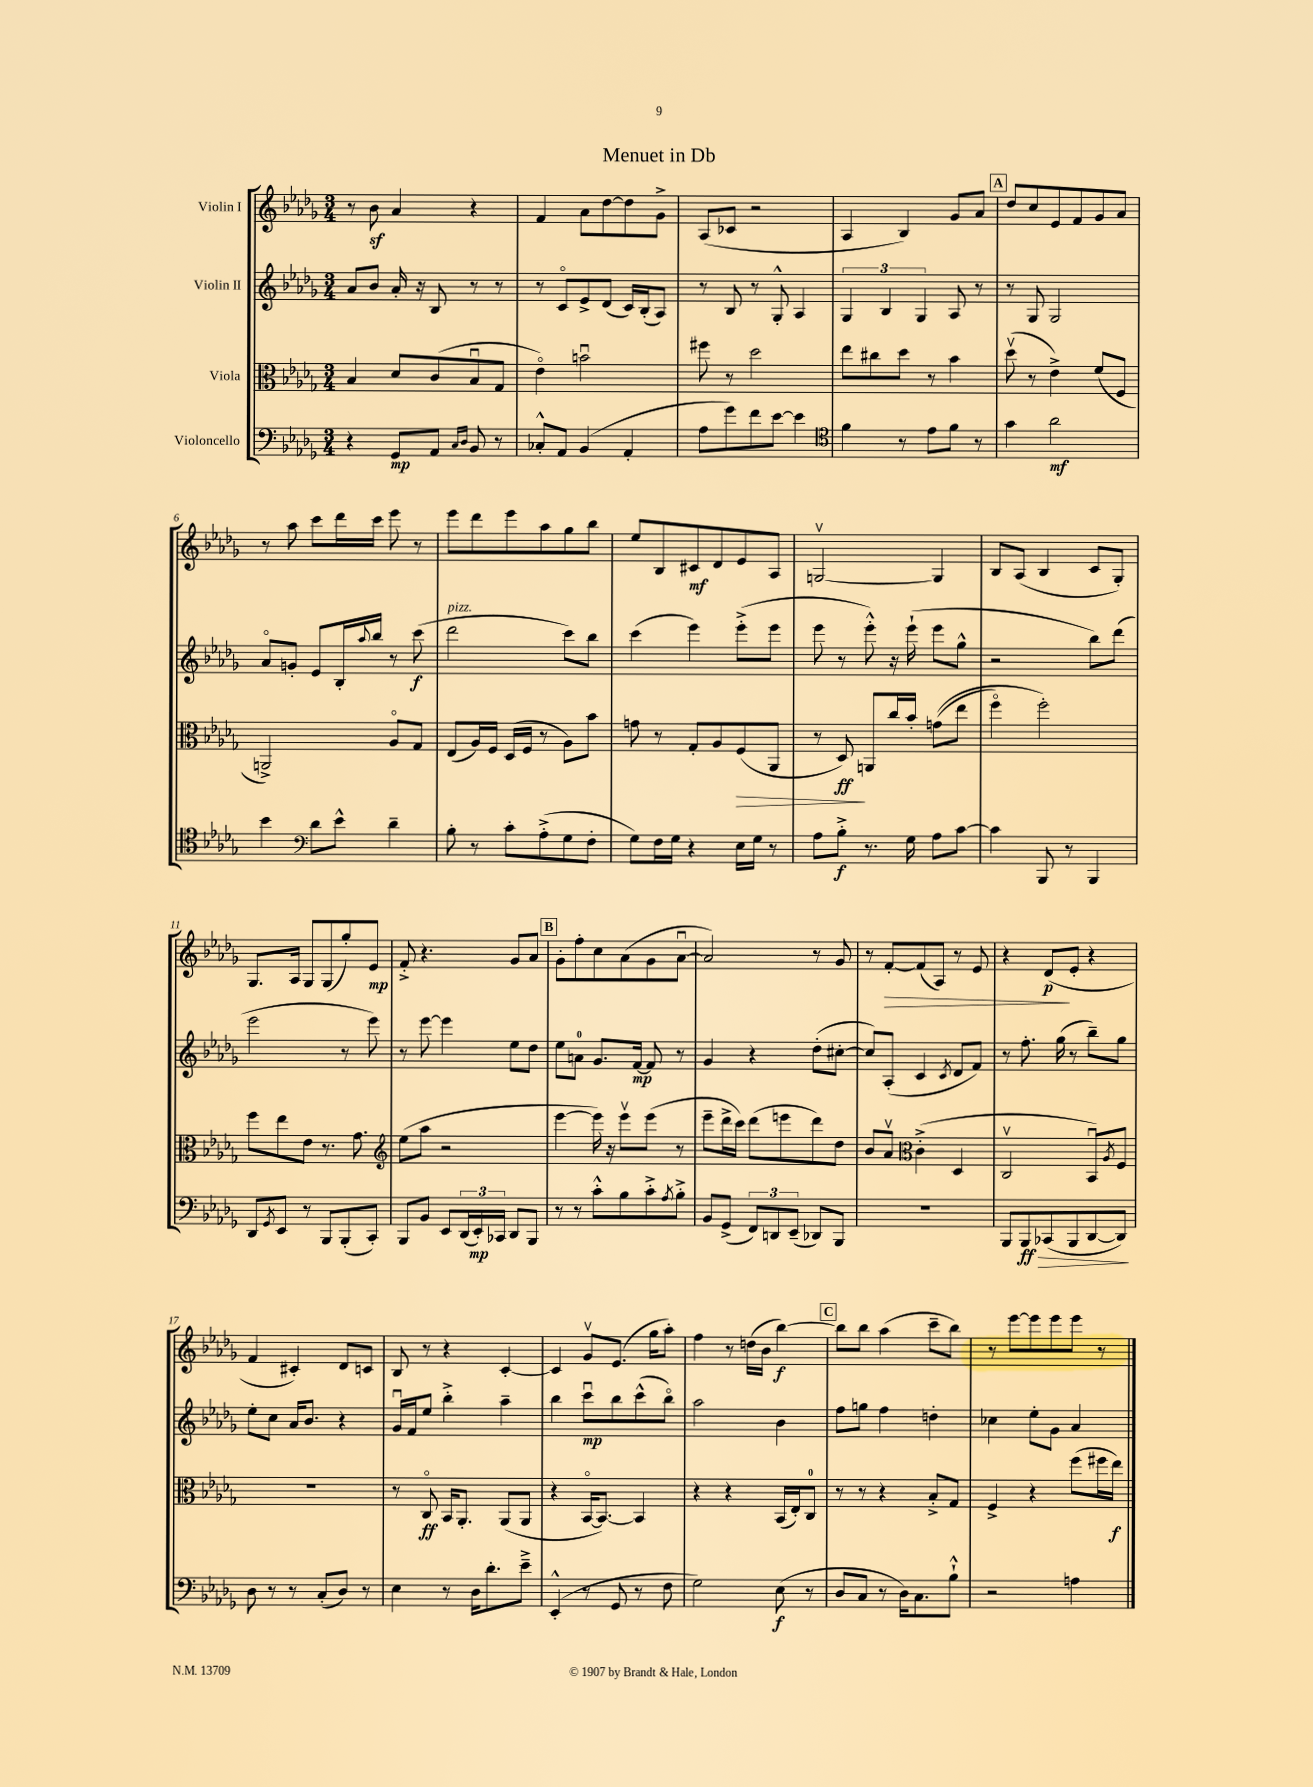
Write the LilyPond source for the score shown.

\header { title = "Menuet in Db" }
<<
\new StaffGroup <<
\new Staff = "s0" \with { instrumentName = "Violin I" } {
    \clef treble \key des \major \numericTimeSignature \time 3/4
    r8 bes'8\sf aes'4 r4 |
    f'4 aes'8 des''8~ des''8 ges'8-> |
    aes8( ces'8 r2 |
    aes4 bes4) ges'8 aes'8 |
    \mark \markup { \box "A" } des''8 c''8 ees'8 f'8 ges'8 aes'8 |
    r8 aes''8 c'''8 des'''16 c'''16 ees'''8 r8 |
    ees'''8 des'''8 ees'''8 aes''8 ges''8 bes''8 |
    ees''8 bes8 cis'8\mf des'8 ees'8 aes8 |
    g2~\upbow g4 |
    bes8 aes8( bes4 c'8 ges8-.) |
    ges8. aes16 ges8 ges8( ges''8-.) ees'8\mp |
    f'8-.-> r4. ges'8 aes'8 |
    \mark \markup { \box "B" } ges'8-. f''8-. c''8 aes'8( ges'8 aes'8~\downbow |
    aes'2) r8 ges'8 |
    r8 f'8~-.\> f'8( aes8) r8 ees'8 |
    r4 des'8\p\!( ees'8-. r4 |
    f'4 cis'4-.) des'8 c'8 |
    bes8 r8 r4 c'4~-. |
    c'4 ges'8\upbow ees'8.( ges''16 aes''8-.) |
    f''4 r8 d''16( bes'16 bes''4~\f) |
    \mark \markup { \box "C" } bes''8 bes''8 aes''4( c'''8-- bes''8) |
    r8 ees'''8~ ees'''8 ees'''8 ees'''8 r8 \bar "|." |
}
\new Staff = "s1" \with { instrumentName = "Violin II" } {
    \clef treble \key des \major \numericTimeSignature \time 3/4
    aes'8 bes'8 aes'16-. r16 bes8 r8 r8 |
    r8 c'8\flageolet ees'8-> des'8( c'16) bes16-.( aes8) |
    r8 bes8 r8 ges8-.-^ aes4 |
    \tuplet 3/2 { ges4 bes4 ges4 } aes8 r8 |
    \mark \markup { \box "A" } r8 ges8 ges2 |
    aes'8\flageolet g'8-. ees'8 bes16-. \appoggiatura { aes''8 } bes''16 r8 c'''8\f( |
    des'''2^\markup { \italic "pizz." } c'''8) bes''8 |
    c'''4( ees'''4) ees'''8-.->( ees'''8 |
    ees'''8 r8 ees'''8-.-^) r16 ees'''16-!( ees'''8 ges''8-^ |
    r2 bes''8) des'''8( |
    ees'''2 r8 ees'''8) |
    r8 ees'''8~ ees'''4 ees''8 des''8 |
    \mark \markup { \box "B" } ees''8 a'8-0 ges'8. f'16~\mp f'8 r8 |
    ges'4 r4 des''8-.( cis''8~-. |
    cis''8) aes8-.( c'4 \acciaccatura { c'8 } des'8 f'8) |
    r8 f''8.-. ges''16( r8 bes''8--) ges''8 |
    ees''8-. c''8 aes'16 bes'8. r4 |
    ges'16\downbow f'16 ees''8 bes''4-.-> aes''4-- |
    bes''4 c'''8\downbow\mp bes''8 c'''8-^( bes''8\flageolet) |
    aes''2 bes'4 |
    \mark \markup { \box "C" } f''8 g''8 f''4 d''4-. |
    ces''4 ees''8-. ges'8 aes'4 \bar "|." |
}
\new Staff = "s2" \with { instrumentName = "Viola" } {
    \clef alto \key des \major \numericTimeSignature \time 3/4
    bes4 des'8 c'8( bes8\downbow ges8 |
    ees'4\flageolet) b'2\downbow |
    fis''8 r8 des''2 |
    ees''8 cis''8 des''8 r8 bes'4 |
    \mark \markup { \box "A" } des''8\upbow( r8 ees'4->) f'8( f8 |
    a,2->) aes8\flageolet ges8 |
    ees8( aes16) f16 des16( f16 r8 aes8) bes'8 |
    g'8 r8 ges8-. aes8 f8\>( aes,8 |
    r8 des8\ff\!) a,8 c''16 bes'16-. g'8(\( ees''8 |
    f''4\flageolet) f''2-.\) |
    f''8 ees''8 ees'8 r8. ges'8. |
    \clef treble ees''8( aes''8 r2 |
    \mark \markup { \box "B" } ees'''4~ ees'''16) r16 ees'''8\upbow ees'''8( r8 |
    ees'''8-- des'''16-> c'''16) des'''8( e'''8 des'''8) des''8 |
    bes'8 aes'8\upbow \clef alto c'4-.->( des4 |
    c2\upbow bes,8\downbow) \acciaccatura { aes8 } f8 |
    R2. |
    r8 c8\flageolet\ff bes,16 aes,8.-. aes,8( aes,8 |
    r4 bes,16~\flageolet bes,8.~) bes,4 |
    r4 r4 bes,16( ees16-.) c8-0 |
    \mark \markup { \box "C" } r8 r8 r4 bes8-.-> ges8 |
    f4-> r4 f''8( fis''16 ees''16\f) \bar "|." |
}
\new Staff = "s3" \with { instrumentName = "Violoncello" } {
    \clef bass \key des \major \numericTimeSignature \time 3/4
    r4 ges,8\mp aes,8 \grace { c16 des16 } bes,8 r8 |
    ces8-.-^ aes,8 bes,4( aes,4-. |
    aes8 ges'8) f'8 ees'8~ ees'4 |
    \clef tenor f'4 r8 ees'8 f'8 r8 |
    \mark \markup { \box "A" } ges'4 aes'2\mf |
    bes'4 \clef bass des'8 ees'8-^ des'4-- |
    bes8-. r8 c'8-. aes8-.->( ges8 f8-. |
    ges8) f16 ges16 r4 ees16 ges16 r8 |
    aes8 bes8-.->\f r8. ges16 aes8 c'8~ |
    c'4 bes,,8 r8 bes,,4 |
    des,8 \acciaccatura { ges,8 } ees,8 r8 bes,,8 bes,,8-.( c,8-.) |
    bes,,8 bes,8 ees,8 \tuplet 3/2 { des,16( ees,16-.\mp) ces,16 } des,8 bes,,8 |
    \mark \markup { \box "B" } r8 r8 c'8-.-^ bes8 c'8-.-> \acciaccatura { aes8 } bes8-.-> |
    bes,8 ges,8->( \tuplet 3/2 { f,8) d,8 ees,8--( } des,8) bes,,8 |
    R2. |
    bes,,8 bes,,8\ff\> ces,8( bes,,8 des,8~ des,8\!) |
    des8 r8 r8 c8-.( des8) r8 |
    ees4 r8 des16 des'8.-. ees'8---> |
    ees,4-.-^( r8 ges,8 r8 f8 |
    ges2) ees8\f( r8 |
    \mark \markup { \box "C" } des8 c8 r8 des16) c8. bes8-!-^ |
    r2 a4 \bar "|." |
}
>>
>>
